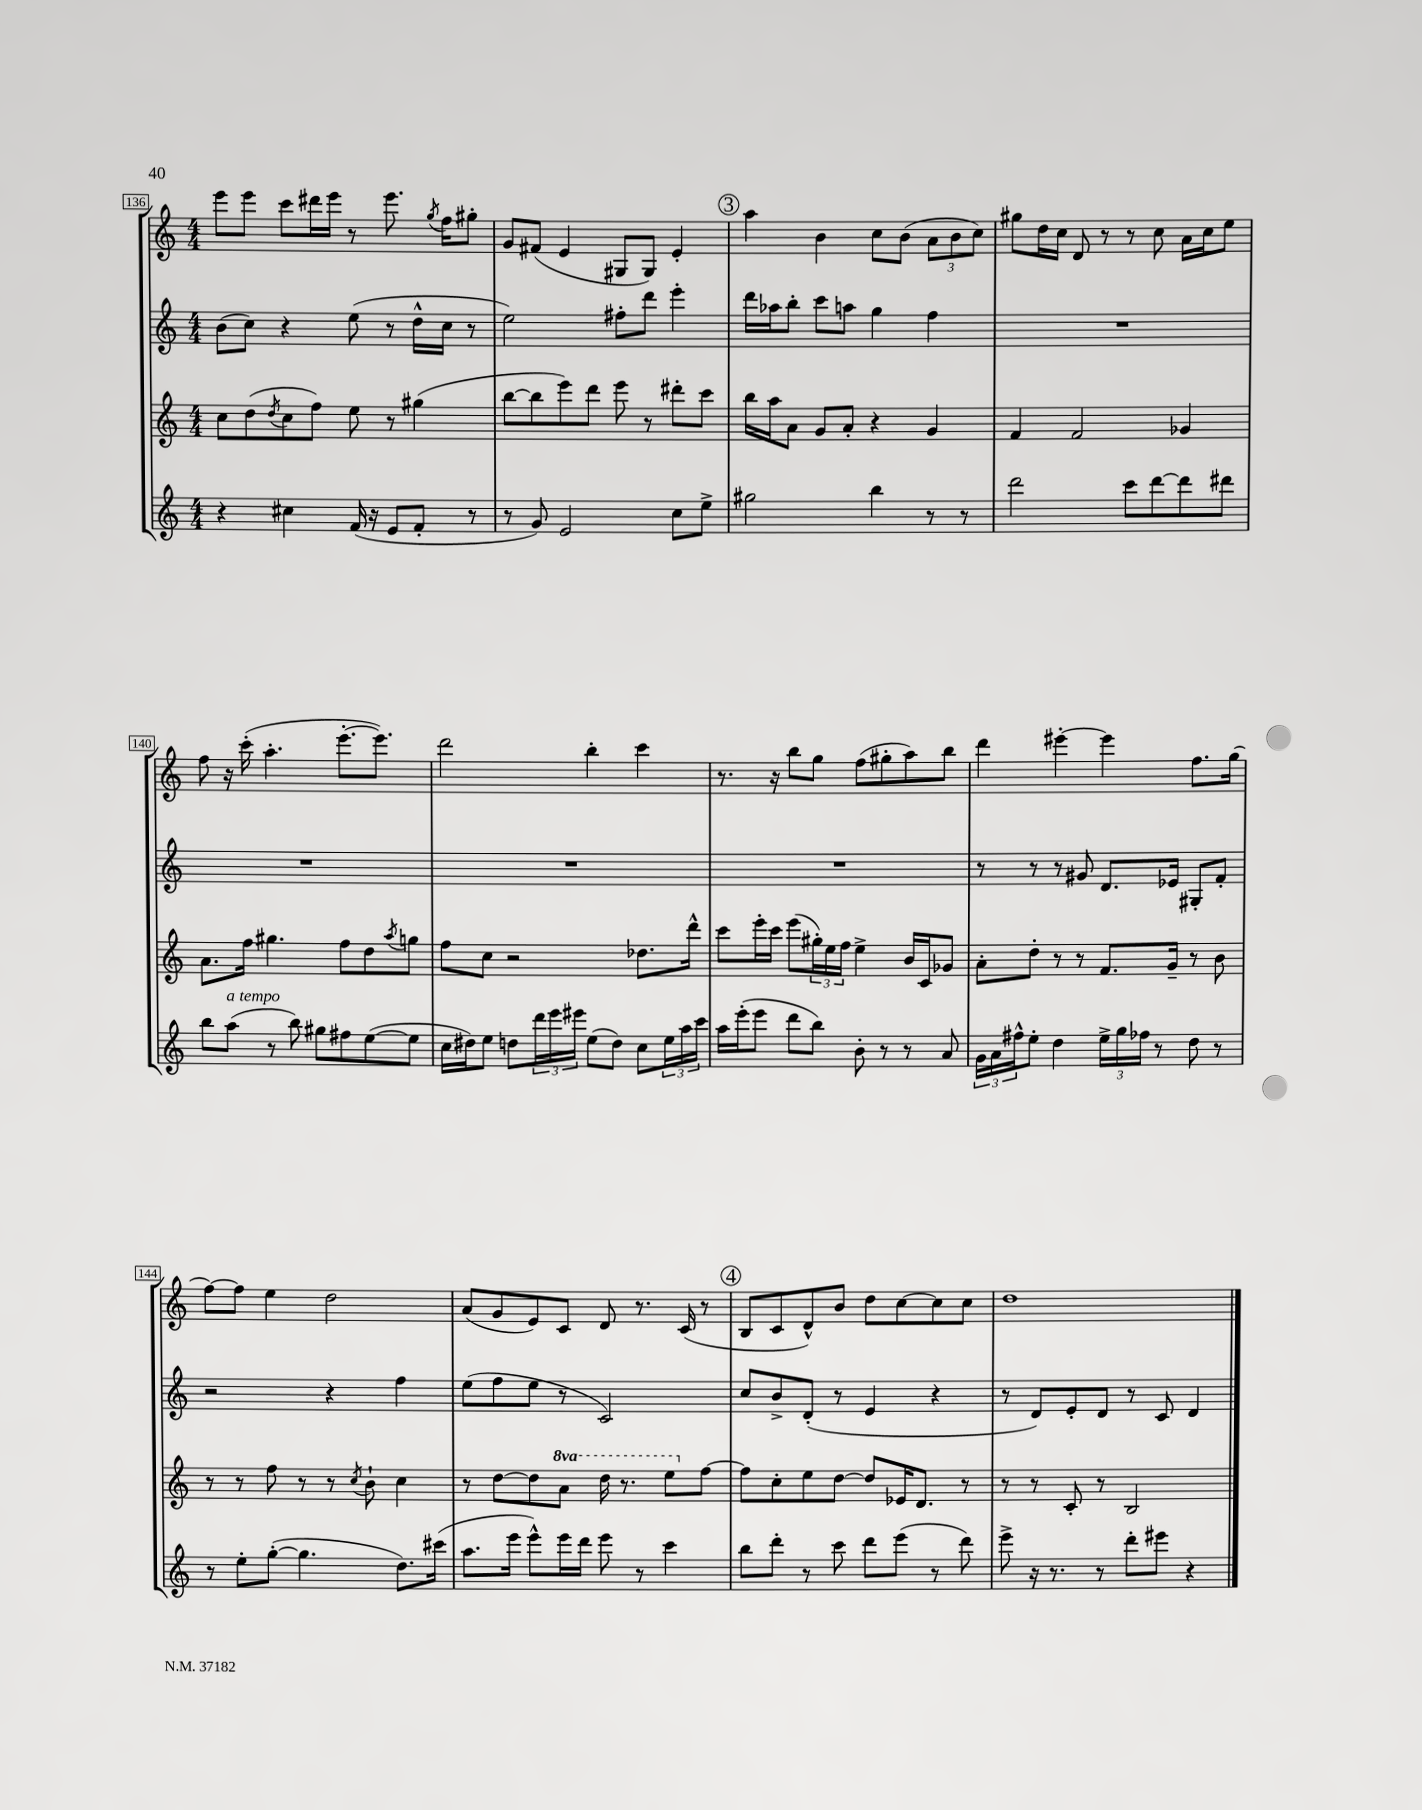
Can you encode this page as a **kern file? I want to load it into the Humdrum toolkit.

**kern	**kern	**kern	**kern
*staff4	*staff3	*staff2	*staff1
*clefG2	*clefG2	*clefG2	*clefG2
*k[]	*k[]	*k[]	*k[]
*M4/4	*M4/4	*M4/4	*M4/4
4r	8cc	(8b	8eee
.	(8dd	8cc)	8eee
.	8qdd	.	.
4cc#	8cc	4r	8ccc
.	8ff)	.	16ddd#
.	.	.	16eee
(16f	8ee	(8ee	8r
16r	.	.	.
8e	8r	8r	8.eee
8f'	(4gg#	16dd^^	.
.	.	.	8qgg
.	.	16cc	16ff
8r	.	8r	8gg#'
=	=	=	=
8r	[8bb	2ee)	8g
8g)	8bb]	.	(8f#
2e	8eee)	.	4e
.	8ddd	.	.
.	8eee	8ff#'	8G#
.	8r	8ddd	8G#)
8cc	8ddd#'	4eee'	4e'
8ee^	8ccc	.	.
=	=	=	=
2gg#	16bb	16ddd	4aa
.	16aa	16aa-	.
.	8a	8bb'	.
.	8g	8ccc	4b
.	8a'	8aa	.
4bb	4r	4gg	8cc
.	.	.	(8b
8r	4g	4ff	12a
.	.	.	12b
8r	.	.	.
.	.	.	12cc)
=	=	=	=
2ddd	4f	1r	8gg#
.	.	.	16dd
.	.	.	16cc
.	2f	.	8d
.	.	.	8r
8ccc	.	.	8r
[8ddd	.	.	8cc
8ddd]	4g-	.	16a
.	.	.	16cc
8ddd#	.	.	8ee
=	=	=	=
8bb	8.a	1r	8ff
(8aa	.	.	16r
.	16ff	.	(16ccc'
8r	4.gg#	.	4.aa'
8bb)	.	.	.
8gg#	.	.	.
8ff#	8ff	.	[8.eee'
([8ee	8dd	.	.
.	.	.	8.eee])
.	8qaa	.	.
8ee]	8gg	.	.
=	=	=	=
16cc	8ff	1r	2ddd
16dd#)	.	.	.
8ee	8cc	.	.
8dd	2r	.	.
24ddd	.	.	.
24eee	.	.	.
24eee#	.	.	.
(8ee	.	.	4bb'
8dd)	.	.	.
8cc	8.dd-	.	4ccc
24ee	.	.	.
24aa	.	.	.
.	16ddd^^	.	.
24ccc	.	.	.
=	=	=	=
16aa	8ccc	1r	8.r
(16eee'	.	.	.
8eee	16eee'	.	.
.	16ccc	.	16r
8ddd	(8eee	.	8bb
8bb)	24gg#')	.	8gg
.	24ee	.	.
.	24ff	.	.
8b'	4ee^	.	(8ff
8r	.	.	8gg#'
8r	16b	.	8aa)
.	16c	.	.
8a	8g-	.	8bb
=	=	=	=
24g	8a'	8r	4ddd
24a	.	.	.
24ff#^^	.	.	.
8ee'	8dd'	8r	.
4dd	8r	8r	[4eee#'
.	8r	8g#	.
24ee^	8.f	8.d	4eee#]
24gg	.	.	.
24ff-	.	.	.
8r	.	.	.
.	16g~	16e-	.
8dd	8r	8G#'	8.ff
8r	8b	8f'	.
.	.	.	(16gg
=	=	=	=
8r	8r	2r	[8ff)
8ee'	8r	.	8ff]
([8gg'	8ff	.	4ee
4.gg]	8r	.	.
.	8r	4r	2dd
.	8qcc	.	.
.	8b`	.	.
8.dd)	4cc	4ff	.
(16ccc#	.	.	.
=	=	=	=
8.aa	8r	(8ee	(8a
.	[8dd	8ff	8g
16eee	.	.	.
8eee^^)	8dd]	8ee	8e)
16eee	8aa	8r	8c
16ddd	.	.	.
8eee	16ddd	2c)	8d
.	8.r	.	.
8r	.	.	8.r
4ccc	8eee	.	.
.	.	.	(16c
.	[8ff	.	8r
=	=	=	=
8bb	8ff]	8cc	8B
8ddd'	8cc'	8b^	8c
8r	8ee	(8d'	8d^^)
8ccc	[8dd	8r	8b
8ddd	8dd]	4e	8dd
(8eee	16e-	.	[8cc
.	8.d	.	.
8r	.	4r	8cc]
8ddd)	8r	.	8cc
=	=	=	=
8eee^	8r	8r	1dd
16r	8r	8d)	.
8.r	.	.	.
.	8c'	8e'	.
8r	8r	8d	.
8ddd'	2B	8r	.
8eee#	.	8c	.
4r	.	4d	.
==	==	==	==
*-	*-	*-	*-
